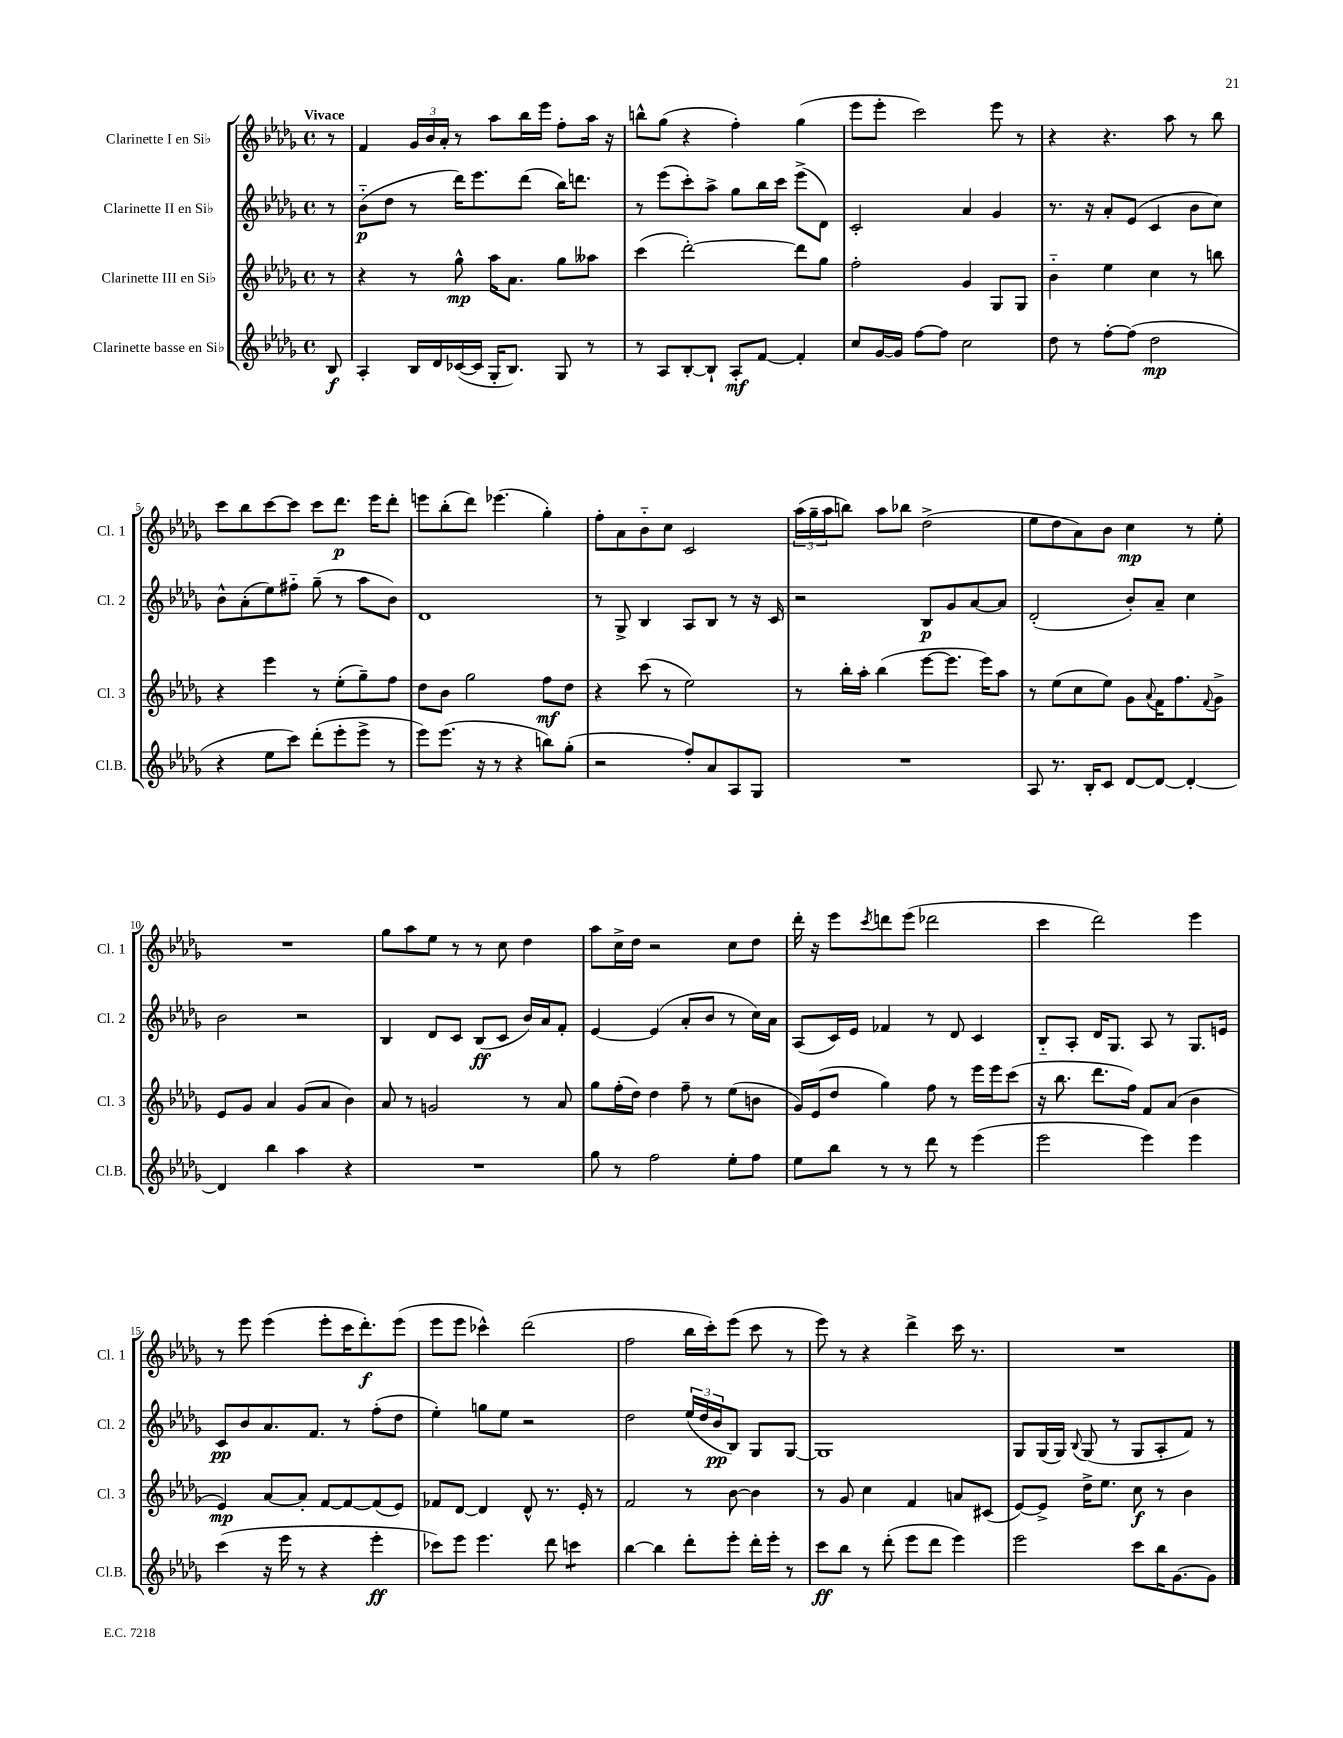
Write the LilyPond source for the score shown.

<<
\new StaffGroup <<
\new Staff = "s0" \with { instrumentName = "Clarinette I en Sib" shortInstrumentName = "Cl. 1" } {
    \clef treble \key des \major \defaultTimeSignature \time 4/4 \partial 8 \tempo "Vivace"
    r8 |
    f'4 \tuplet 3/2 { ges'16 bes'16 aes'16-. } r8 aes''8 bes''16 ees'''16 f''8-. aes''16 r16 |
    b''8-^ ges''8( r4 f''4-.) ges''4( |
    ees'''8 ees'''8-. c'''2) ees'''8 r8 |
    r4 r4. aes''8 r8 bes''8 |
    c'''8 bes''8 c'''8~ c'''8 c'''8 des'''8.\p ees'''16 des'''8-. |
    e'''8 bes''8-.( des'''8) ees'''4.( ges''4-.) |
    f''8-. aes'8 bes'8-_ c''8 c'2 |
    \tuplet 3/2 { aes''16( ges''16-- aes''16 } b''8) aes''8 bes''8 des''2->( |
    ees''8 des''8 aes'8) bes'8 c''4\mp r8 ees''8-. |
    R1 |
    ges''8 aes''8 ees''8 r8 r8 c''8 des''4 |
    aes''8 c''16-> des''16 r2 c''8 des''8 |
    des'''16-. r16 ees'''8 \acciaccatura { c'''8 } d'''8 ees'''8( des'''2 |
    c'''4 des'''2) ees'''4 |
    r8 ees'''8 ees'''4( ees'''8-. c'''16 des'''8.-.\f) ees'''8( |
    ees'''8 ees'''8 ces'''4-^) des'''2( |
    f''2 bes''16 c'''16-.) ees'''8( c'''8 r8 |
    ees'''8) r8 r4 des'''4-> c'''16 r8. |
    R1 \bar "|." |
}
\new Staff = "s1" \with { instrumentName = "Clarinette II en Sib" shortInstrumentName = "Cl. 2" } {
    \clef treble \key des \major \defaultTimeSignature \time 4/4 \partial 8
    r8 |
    bes'8-_\p( des''8 r8 des'''16) ees'''8. des'''8( bes''16) d'''8. |
    r8 ees'''8( c'''8-.) aes''8-> ges''8 bes''16 c'''16 ees'''8->( des'8) |
    c'2-. aes'4 ges'4 |
    r8. r16 aes'8-. ees'8( c'4 bes'8 c''8) |
    bes'8-^ aes'8-.( ees''8) fis''8-_ ges''8--( r8 aes''8 bes'8) |
    des'1 |
    r8 ges8-> bes4 aes8 bes8 r8 r16 c'16 |
    r2 bes8\p ges'8 aes'8~ aes'8 |
    des'2-.( bes'8-.) aes'8-- c''4 |
    bes'2 r2 |
    bes4 des'8 c'8 bes8\ff( c'8 bes'16) aes'16 f'8-. |
    ees'4~ ees'4( aes'8-. bes'8 r8 c''16) aes'16 |
    aes8( c'16) ees'16 fes'4 r8 des'8 c'4 |
    bes8-_ aes8-. des'16 ges8. aes8 r8 ges8. e'16 |
    c'8\pp bes'8 aes'8. f'8. r8 f''8-.( des''8 |
    ees''4-.) g''8 ees''8 r2 |
    des''2 \tuplet 3/2 { ees''16( des''16 bes'16\pp } bes8) ges8 ges8~ |
    ges1 |
    ges8 ges16( ges16) \appoggiatura { bes8 } ges8( r8 ges8 aes8-. f'8) r8 \bar "|." |
}
\new Staff = "s2" \with { instrumentName = "Clarinette III en Sib" shortInstrumentName = "Cl. 3" } {
    \clef treble \key des \major \defaultTimeSignature \time 4/4 \partial 8
    r8 |
    r4 r8 ges''8-^\mp aes''16 aes'8. ges''8 aeses''8 |
    c'''4( des'''2~-.) des'''8 ges''8 |
    f''2-. ges'4 ges8 ges8 |
    bes'4-_ ees''4 c''4 r8 b''8 |
    r4 ees'''4 r8 ees''8-.( ges''8--) f''8 |
    des''8 bes'8 ges''2 f''8\mf des''8 |
    r4 c'''8( r8 ees''2) |
    r8 bes''16-. aes''16-. bes''4( ees'''8~ ees'''8. ees'''16) aes''8 |
    r8 ees''8( c''8 ees''8) ges'8 \appoggiatura { aes'8 } f'16 f''8. \appoggiatura { f'8 } ges'8-> |
    ees'8 ges'8 aes'4 ges'8( aes'8 bes'4) |
    aes'8 r8 g'2 r8 aes'8 |
    ges''8 f''16-.( des''16) des''4 f''8-- r8 ees''8( b'8 |
    ges'16) ees'16( des''8 ges''4) f''8 r8 ees'''16 ees'''16 c'''8( |
    r16 bes''8. des'''8. f''16) f'8 aes'8( bes'4 |
    ees'4\mp) aes'8~ aes'8-. f'8~ f'8~ f'8( ees'8) |
    fes'8 des'8~ des'4 des'8-^ r8. ees'16-. r8 |
    f'2 r8 bes'8~ bes'4 |
    r8 ges'8 c''4 f'4 a'8 cis'8( |
    ees'8~) ees'8-> des''16-> ees''8. c''8\f r8 bes'4 \bar "|." |
}
\new Staff = "s3" \with { instrumentName = "Clarinette basse en Sib" shortInstrumentName = "Cl.B." } {
    \clef treble \key des \major \defaultTimeSignature \time 4/4 \partial 8
    bes8\f |
    aes4-. bes16 des'16 ces'16~( ces'16 ges16-. bes8.) ges8 r8 |
    r8 aes8 bes8~-. bes8-! aes8-.\mf f'8~ f'4-. |
    c''8 ges'16~ ges'16 f''8~ f''8 c''2 |
    des''8 r8 f''8~-. f''8( des''2\mp |
    r4 ees''8 c'''8) des'''8-.( ees'''8-. ees'''8-> r8 |
    ees'''8) ees'''8.( r16 r8 r4 b''8) ges''8-.( |
    r2 f''8-.) aes'8 aes8 ges8 |
    R1 |
    aes8 r8. bes16-. c'8 des'8~ des'8~ des'4~-. |
    des'4 bes''4 aes''4 r4 |
    R1 |
    ges''8 r8 f''2 ees''8-. f''8 |
    ees''8 bes''8 r8 r8 des'''8 r8 ees'''4( |
    ees'''2 ees'''4) ees'''4 |
    c'''4( r16 ees'''16 r8 r4 ees'''4-.\ff |
    ces'''8) ees'''8 ees'''4. des'''8 c'''4:8 |
    bes''4~ bes''4 des'''8-. ees'''8-. des'''16-. ees'''16-. r8 |
    c'''8\ff bes''8 r8 des'''8-.( ees'''8 des'''8 ees'''4) |
    ees'''2 c'''8 bes''16 ges'8.~ ges'8 \bar "|." |
}
>>
>>
